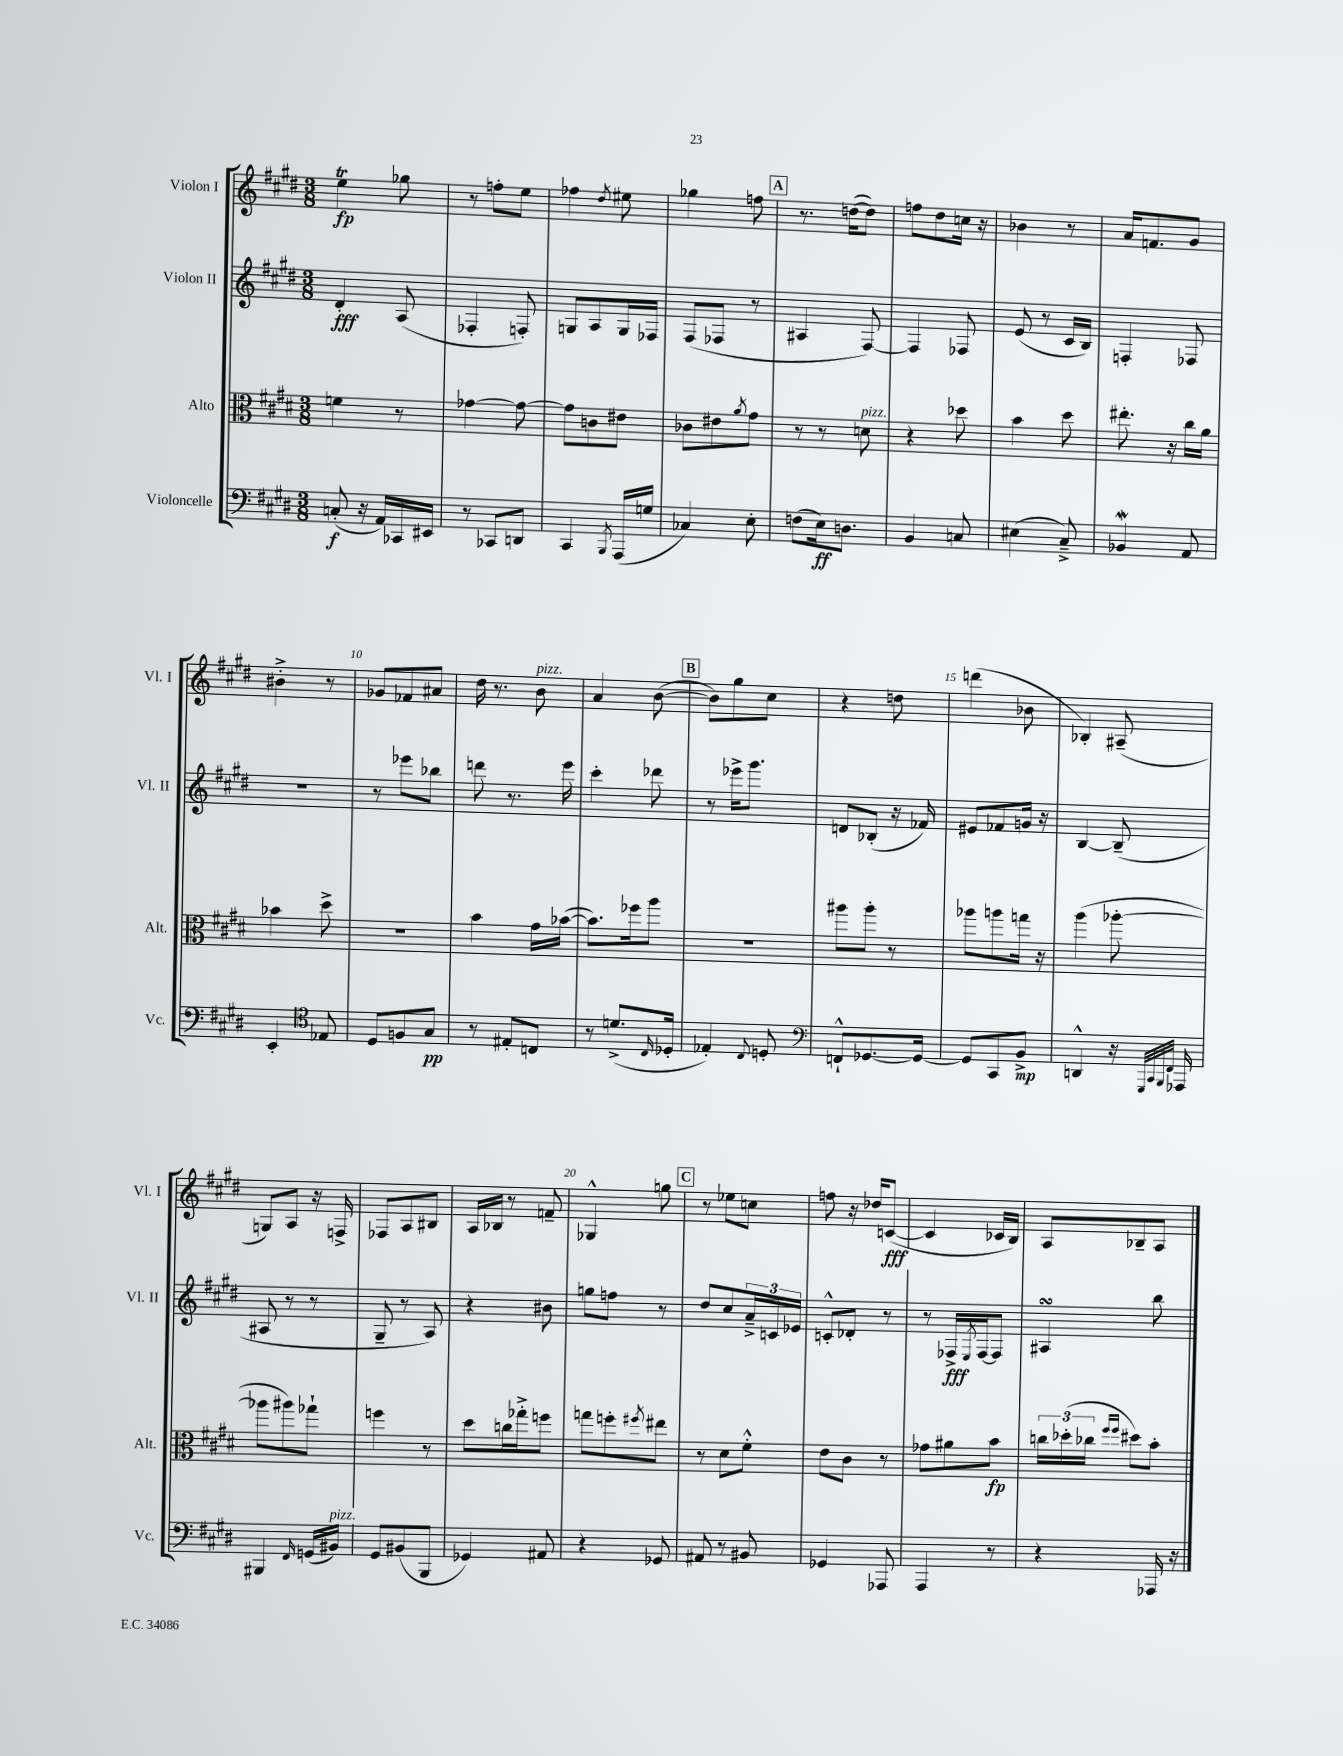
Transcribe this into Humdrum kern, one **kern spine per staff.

**kern	**kern	**kern	**kern
*staff4	*staff3	*staff2	*staff1
*clefF4	*clefC3	*clefG2	*clefG2
*k[f#c#g#d#]	*k[f#c#g#d#]	*k[f#c#g#d#]	*k[f#c#g#d#]
*M3/8	*M3/8	*M3/8	*M3/8
(8C'	4f	4d#'	4ee
16r	.	.	.
16AA)	.	.	.
16CC-	8r	(8A	8gg-
16EE#	.	.	.
=	=	=	=
8r	[4g-	4F-'	8r
8CC-	.	.	8ff'
8DD	8g-_	8F')	8ee
=	=	=	=
4CC#	8g-]	8G	4ff-
.	8c	8A	.
8qBBB	.	.	8qdd#
(16AAA	8e#	16G	8ee#
16G	.	16F-	.
=	=	=	=
4C-)	8c-	(8F#	4gg-
.	8e#	8F-	.
.	8qa	.	.
8E'	8g#	8r	8ff
=	=	=	=
(8F	8r	4A#	8.r
16E)	8r	.	.
8.D	.	.	([16dd
.	8d	[8F#)	8dd])
=	=	=	=
4BB	4r	4F#]	8ff
.	.	.	8dd#
8C	8dd-	8F-	16cc
.	.	.	16r
=	=	=	=
(4E#	4b	(8e	4b-
.	.	8r	.
8C#~^)	8dd#	16c#	8r
.	.	16B)	.
=	=	=	=
4BB-	8.ee#'	4F'	16a
.	.	.	8.f
.	16r	.	.
8AA	16cc#	8F-	8g#
.	16a	.	.
=	=	=	=
4EE'	4b-	4.r	4b#'^
*clefC4	*	*	*
8E-	8dd#^	.	8r
=	=	=	=
8D#	4.r	8r	8g-
8F	.	8eee-	8f-
8G#	.	8bb-	8a#
=	=	=	=
8r	4b	8ddd	16dd#
.	.	.	8.r
8E#'	.	8.r	.
8C	16g#	.	8b
.	([16b-	16eee	.
=	=	=	=
8r	8.b-])	4ccc#'	4a
(8.d^	.	.	.
.	16ff-	.	.
.	8aa	8ddd-	([8b
16qqC#	.	.	.
16D-'	.	.	.
=	=	=	=
4E-')	4.r	8r	8b])
.	.	16eee-^	8gg#
.	.	8.ggg#	.
8qqC#	.	.	.
8D'	.	.	8cc#
=	=	=	=
*clefF4	*	*	*
8FF`^^	8aa#	8d	4r
[8.GG-	8aa#'	(8B-'	.
.	8r	16r	8dd
16GG-_	.	16f-)	.
=	=	=	=
8GG-]	8aa-	8e#	(4ddd
8CC#	8aa	8f-	.
8BB^	16gg	16g	8b-
.	16r	16r	.
=	=	=	=
4DD^^	(4aa	[4B	4B-')
16r	[8aa-'	(8B~]	(8A#~
32qqGGG#	.	.	.
32qqCC#	.	.	.
32qqBBB	.	.	.
32qqFF#	.	.	.
16AAA-	.	.	.
=	=	=	=
4BBB#	8aa-]	8A#	8G)
.	8aa#)	8r	8A
16qqFF#	.	.	.
(16GG	8gg-`	8r	16r
16BB#)	.	.	16F^
=	=	=	=
8GG#	4ff	8G#~	8F-
(8BB#	.	8r	8A
8BBB	8r	8A)	8B#
=	=	=	=
4GG-)	8dd#	4r	16A
.	.	.	16B-
.	16cc	.	8r
.	16gg-'^	.	.
8AA#	8ff	8b#	8f~
=	=	=	=
4r	8gg	8gg	4G-^^
.	8ff'	8ff	.
.	8qff#	.	.
8GG-	8ee#	8r	8gg
=	=	=	=
8AA#	8r	8dd#	8r
8r	8d#	8cc#	8ee-
8BB#	8f#'^^	24a~^	8cc
.	.	24c	.
.	.	24e-	.
=	=	=	=
4GG-	8e	8c'^^	8ff
.	8c#	8d-'	16r
.	.	.	16dd-
8AAA-	8r	8r	([8c
=	=	=	=
4AAA	8g-	8r	4c]
.	8a#	16F-^	.
.	.	8qE	.
.	.	[16F-	.
8r	8b	8F-]	16c-
.	.	.	16B)
=	=	=	=
4r	24cc	4A#	8A
.	(24dd-'	.	.
.	24cc-	.	.
.	16qqff#	.	.
.	16qqff#	.	.
.	8dd#)	.	8B-~
16AAA-	8b'	8bb	8A
16r	.	.	.
==	==	==	==
*-	*-	*-	*-
